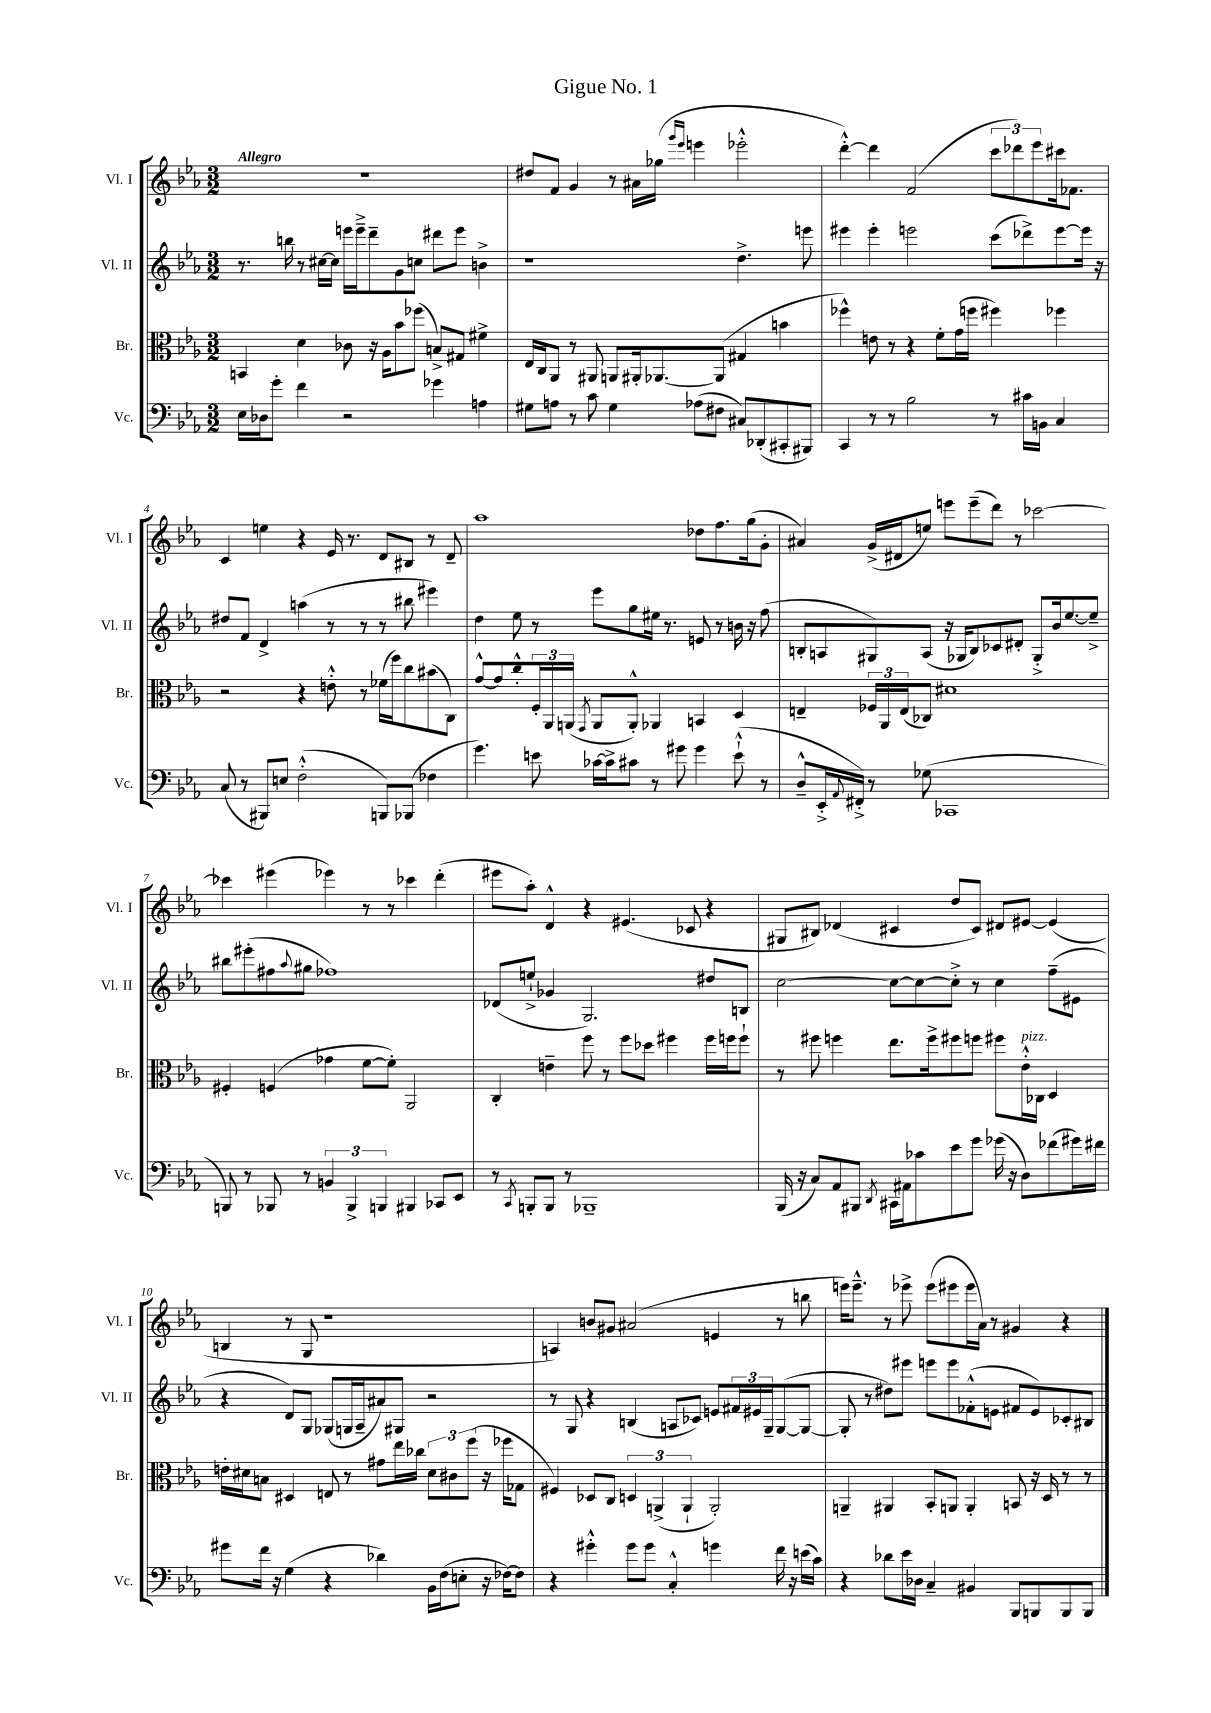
\header { title = "Gigue No. 1" }
<<
\new StaffGroup <<
\new Staff = "s0" \with { instrumentName = "Vl. I" shortInstrumentName = "Vl. I" } {
    \clef treble \key ees \major \numericTimeSignature \time 3/2 \tempo "Allegro"
    R1. |
    dis''8 f'8 g'4 r8 ais'16 ges''16( \grace { g'''16 ees'''16 } e'''4 ees'''2-.-^ |
    d'''4~-.-^) d'''4 f'2( \tuplet 3/2 { c'''8 des'''8) ees'''8 } cis'''16 fes'8. |
    c'4 e''4 r4 ees'16 r8. d'8 bis8 r8 d'8-- |
    aes''1 des''8 f''8. g''16( g'8-. |
    ais'4) g'16->( dis'16 e''8) e'''8 e'''8--( d'''8) r8 ces'''2~ |
    ces'''4 eis'''4( ees'''4) r8 r8 ces'''4 d'''4-.( |
    eis'''8 aes''8-.) d'4-^ r4 eis'4.( ces'8 r4 |
    gis8 bis8) des'4( cis'4 d''8 cis'8) dis'8 eis'8~ eis'4( |
    b4 r8 g8 r1 |
    a4) b'8 gis'8 ais'2( e'4 r8 b''8 |
    e'''16) e'''8.---^ r8 ees'''8-> ees'''8( eis'''8 eis'''16 aes'16) r8 gis'4 r4 \bar "|." |
}
\new Staff = "s1" \with { instrumentName = "Vl. II" shortInstrumentName = "Vl. II" } {
    \clef treble \key ees \major \numericTimeSignature \time 3/2
    r8. b''16 r8 cis''16~ cis''16 e'''16 e'''16---> d'''8-- g'8 c''8 dis'''8 e'''8 b'4-> |
    r1 d''4.-> e'''8 |
    eis'''4 eis'''4-. e'''2 c'''8( des'''8->) e'''8~ e'''16 r16 |
    dis''8 f'8 d'4-> a''4( r8 r8 r8 bis''8 eis'''4) |
    d''4 ees''8 r8 ees'''8 g''8 eis''16 r8. e'8 r8 b'16 r16 f''8( |
    b8-. a8 gis8) a8( r16 ges16 b8) ces'8 dis'8-. ges8-.-> bes'16 ees''8.~ ees''8---> |
    bis''8 eis'''8-.( fis''8 \appoggiatura { aes''8 } gis''8 fes''1) |
    des'8( e''8-!-> ges'4 g2.) dis''8 b8 |
    c''2~ c''8~ c''8~ c''8-.-> r8 c''4 f''8--( eis'8 |
    r4 d'8) g8 ges8( g16 aes16-- ais'8) gis8 r2 |
    r8 g8 r4 b4( a8 ces'8) e'8 \tuplet 3/2 { fis'16 eis'16 g16-- } g8~( g8~ |
    g8-. r8 dis''8) eis'''8 e'''8 e'''8 fes'8-.-^( e'8 fis'8 e'8) ces'8-. bis8 \bar "|." |
}
\new Staff = "s2" \with { instrumentName = "Br." shortInstrumentName = "Br." } {
    \clef alto \key ees \major \numericTimeSignature \time 3/2
    b,4 d'4 ces'8 r16 aes16 bes'8 fes''8( b8->) gis8 fis'4-> |
    ees16 c16 aes,8 r8 ais,8 a,8 ais,16-. aes,8.~ aes,8( gis4 b'4 |
    fes''4-^) e'8 r8 r4 f'8-. g'16( f''16 fis''4) fes''4 |
    r2 r4 e'8-.-^ r8 fes'16( f''16) c''8 bis'8( c8) |
    g'8~-^ g'8 c''8-.-^ \tuplet 3/2 { f16-. aes,16 a,16( } \acciaccatura { g,8 } a,8 a,8-.-^) aes,4 b,4 d4 |
    e4-- \tuplet 3/2 { fes16 aes,16 e16( } ces8) dis'1 |
    fis4-. f4( ges'4 f'8~ f'8-.) aes,2 |
    c4-. e'4-- f''8 r8 f''8 des''8 fis''4 fis''16 f''16 f''8-! |
    r8 fis''8 f''4 ees''8. f''16-> fis''8 f''8 fis''8 ees'16-.-^^\markup { \italic "pizz." } ces16 d4 |
    e'16-. dis'16 b8 dis4 e8 r8 gis'8 ees''16 ces''16 \tuplet 3/2 { dis'8 cis'8 f''8( } r16 fes''16 ges8 |
    fis4) des8 c8 \tuplet 3/2 { d4 a,4->( a,4-! } a,2-.) |
    a,4-- ais,4 bes,8-. a,8 a,4-. b,8 r16 d16 r8 r8 \bar "|." |
}
\new Staff = "s3" \with { instrumentName = "Vc." shortInstrumentName = "Vc." } {
    \clef bass \key ees \major \numericTimeSignature \time 3/2
    ees16 des16 g'8-. f'4 r2 ges'4 a4 |
    gis8 a8 r8 c'8 gis4 aes8( fis8 cis8) des,8-.( cis,8-. bis,,8) |
    c,4 r8 r8 bes2 r8 cis'16 b,16 c4 |
    c8( r8 bis,,8) e8 f2-.-^( b,,8) bes,,8( fes4 |
    g'4.) e'8 ces'16~ ces'16-> cis'8 r8 gis'8 gis'4 e'8-!-^( r8 |
    d8---^ ees,16-.-> \appoggiatura { aes,8 } fis,16-.->) r8 ges8( ces,1 |
    b,,8) r8 bes,,8 r8 \tuplet 3/2 { b,4 bes,,4-> b,,4 } bis,,4 ces,8 ees,8 |
    r8 \acciaccatura { c,8 } b,,8-. b,,8 r8 bes,,1-- |
    bes,,16( r16 c8) aes,8 bis,,8 \acciaccatura { d,8 } cis,16 ais,16 ces'8 ees'8 g'8 ges'16( r16 d8) fes'8( gis'16) fis'16 |
    gis'8 f'16 r16 g4( r4 des'4) bes,16 f16( e8-. r16 fes16~) fes8 |
    r4 gis'4-.-^ gis'8 gis'8 c4-.-^ g'4 f'16 r16 e'16( c'16) |
    r4 des'8 ees'16 des16 c4-- bis,4 bes,,8 b,,8 b,,8 b,,8 \bar "|." |
}
>>
>>
